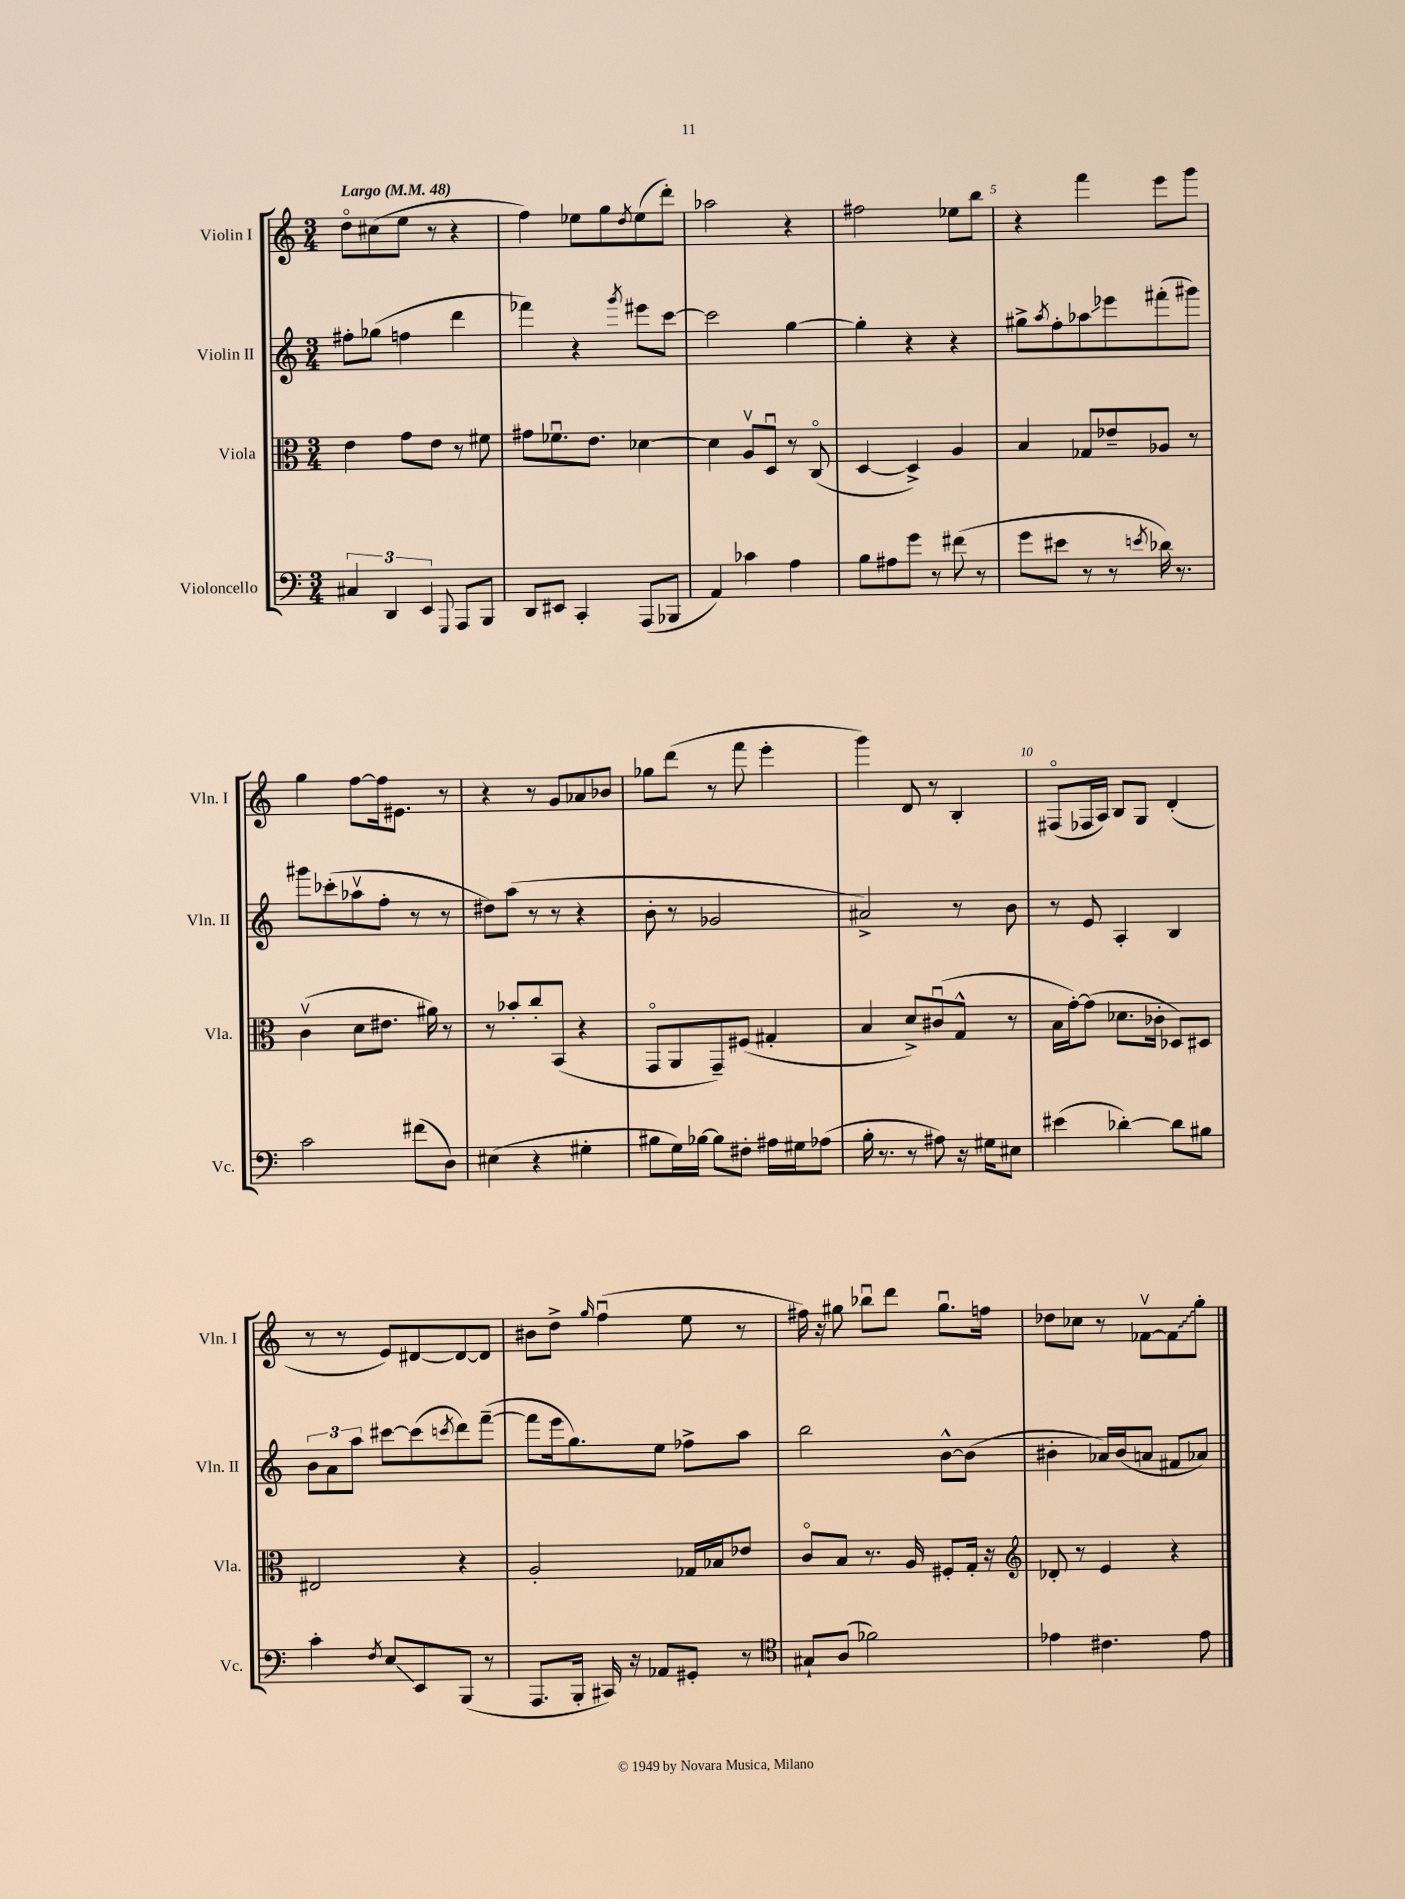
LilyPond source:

<<
\new StaffGroup <<
\new Staff = "s0" \with { instrumentName = "Violin I" shortInstrumentName = "Vln. I" } {
    \clef treble \key c \major \numericTimeSignature \time 3/4 \tempo "Largo" 4 = 48
    d''8\flageolet cis''8( e''8 r8 r4 |
    f''4) ees''8 g''8 \acciaccatura { d''8 } ees''8( d'''8-.) |
    aes''2 r4 |
    fis''2 ees''8 b''8 |
    r4 f'''4 e'''8 g'''8 |
    g''4 f''8~ f''16 eis'8. r8 |
    r4 r8 g'8 aes'8 bes'8 |
    ges''8 d'''8( r8 f'''8 e'''4-. |
    g'''4) d'8 r8 b4-. |
    fis8\flageolet( fes16 a16) b8 g8 d'4-.( |
    r8 r8 e'8) dis'8~ dis'8~ dis'8 |
    bis'8 d''8-> \grace { g''16 } f''4\downbow( e''8 r8 |
    fis''16) r16 gis''8 bes''8\downbow d'''8 gis''8.\downbow f''16 |
    des''8 ces''8 r8 fes'8~\upbow \once \override Glissando.style = #'zigzag fes'8\glissando g''8-. \bar "|." |
}
\new Staff = "s1" \with { instrumentName = "Violin II" shortInstrumentName = "Vln. II" } {
    \clef treble \key c \major \numericTimeSignature \time 3/4
    fis''8-. ges''8( f''4 d'''4 |
    fes'''4) r4 \acciaccatura { g'''8 } eis'''8 c'''8~ |
    c'''2 g''4~ |
    g''4-. r4 r4 |
    gis''8-> \acciaccatura { a''8 } f''8-. aes''8\glissando ees'''8 fis'''8-.( gis'''8) |
    gis'''8 ces'''8-.( aes''8\upbow f''8-. r8 r8 |
    dis''8) a''8( r8 r8 r4 |
    b'8-. r8 ges'2 |
    ais'2->) r8 b'8 |
    r8 e'8 a4-. b4 |
    \tuplet 3/2 { b'8 a'8 a''8 } cis'''8~ cis'''8( \acciaccatura { c'''8 } d'''8) f'''8~--( |
    f'''8 e'''16 g''8.) e''8 fes''8-> a''8 |
    b''2 b'8~-^ b'8( |
    bis'4-. aes'16) bis'16( a'8 fis'8 aes'8) \bar "|." |
}
\new Staff = "s2" \with { instrumentName = "Viola" shortInstrumentName = "Vla." } {
    \clef alto \key c \major \numericTimeSignature \time 3/4
    e'4 g'8 e'8 r8 fis'8 |
    gis'8 fes'8.\downbow e'8. des'4~ |
    des'4 a8\upbow d8\downbow r8 c8\flageolet( |
    d4~ d4->) a4 |
    b4 ges8 ees'8-- aes8 r8 |
    c'4\upbow( d'8 eis'8. ais'16) r8 |
    r8 bes'8-. c''8-. b,8( r4 |
    g,8\flageolet a,8 g,8--) fis8( gis4-. |
    b4 d'8->) cis'8\downbow( g8-^ r8 |
    b16 g'16~-.) g'8( des'8. ces'16-. des8) dis8 |
    eis2 r4 |
    a2-. ges16 bes16 ees'8 |
    c'8\flageolet b8 r8. a16 fis8-. g16-. r16 |
    \clef treble des'8-. r8 e'4 r4 \bar "|." |
}
\new Staff = "s3" \with { instrumentName = "Violoncello" shortInstrumentName = "Vc." } {
    \clef bass \key c \major \numericTimeSignature \time 3/4
    \tuplet 3/2 { cis4 d,4 e,4 } \appoggiatura { g,,8 } a,,8 b,,8 |
    d,8 eis,8 c,4-. a,,8( bes,,8 |
    a,4) ces'4 a4 |
    b8 ais8 g'8 r8 fis'8( r8 |
    g'8 eis'8 r8 r8 \acciaccatura { e'8 } des'16) r8. |
    c'2 fis'8( d8) |
    eis4( r4 gis4-. |
    bis8 g16) bes16~ bes8 fis8-. ais16 gis16 aes8( |
    b16-. r8. r8 ais8) r16 gis16 eis8 |
    eis'4( des'4~-.) des'8 bis8 |
    c'4-. \acciaccatura { f8 } e8\glissando e,8 b,,8( r8 |
    a,,8. b,,16-. cis,16) r16 aes,8 gis,8-. r8 |
    \clef tenor gis8-! a8( fes'2) |
    ees'4 cis'4. ees'8 \bar "|." |
}
>>
>>
\layout { \context { \Score \override BarNumber.break-visibility = ##(#f #t #t) barNumberVisibility = #(every-nth-bar-number-visible 5) } }
